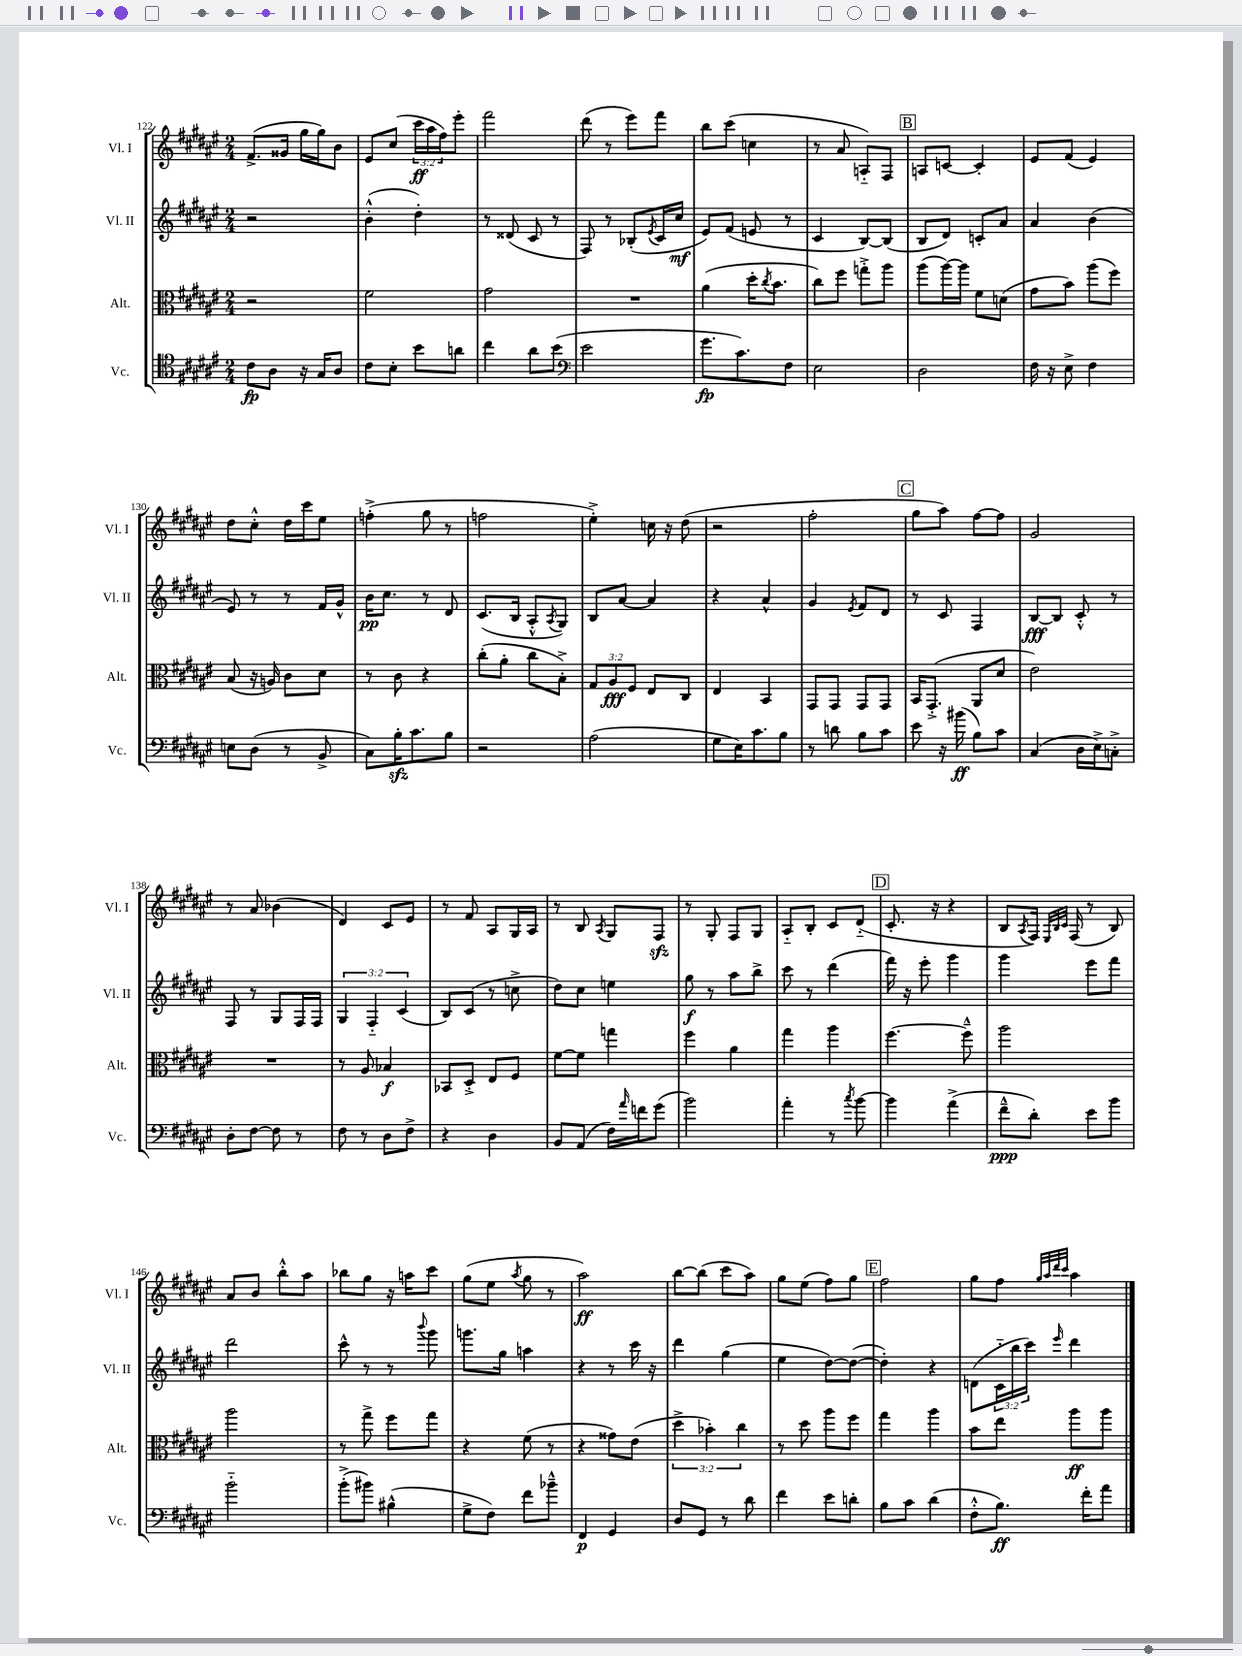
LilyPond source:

<<
\new StaffGroup <<
\new Staff = "s0" \with { instrumentName = "Vl. I" shortInstrumentName = "Vl. I" } {
    \clef treble \key fis \major \numericTimeSignature \time 2/4 \override Staff.TupletNumber.text = #tuplet-number::calc-fraction-text
    fis'8.->( gisis'16 gis''16 gis''16) b'8 |
    eis'8 cis''8( \tuplet 3/2 { cis'''16\ff ais''16 fis''16) } eis'''8-. |
    fis'''2 |
    dis'''8( r8 eis'''8) fis'''8 |
    b''8 cis'''8( c''4 |
    r8 ais'8 a8-_) fis8 |
    \mark \markup { \box "B" } a8 c'8~ c'4-. |
    eis'8 fis'8( eis'4) |
    dis''8 cis''8-.-^ dis''16 cis'''16 eis''8 |
    f''4-.->( gis''8 r8 |
    f''2 |
    eis''4-.->) c''16 r16 dis''8( |
    r2 |
    fis''2-. |
    \mark \markup { \box "C" } gis''8 ais''8) fis''8~ fis''8 |
    gis'2 |
    r8 ais'8 bes'4( |
    dis'4) cis'8 eis'8 |
    r8 fis'8 ais8 gis16 ais16 |
    r8 b8 \acciaccatura { ais8 } gis8 fis8\sfz |
    r8 gis8-. fis8 gis8 |
    ais8-_ b8-. cis'8 dis'8-_( |
    \mark \markup { \box "D" } cis'8.-. r16 r4 |
    b8 \acciaccatura { ais8 } fis16) \grace { eis32 b32 cis'32 } fis16( r8 b8) |
    ais'8 b'8 b''8-.-^ ais''8 |
    bes''8 gis''8 r16 a''16 cis'''8 |
    gis''8( eis''8 \acciaccatura { ais''8 } gis''8 r8 |
    ais''2\ff) |
    b''8~ b''8( cis'''8 ais''8) |
    gis''8 eis''8( fis''8) gis''8 |
    \mark \markup { \box "E" } fis''2 |
    gis''8 fis''8 \grace { gis''32 ais''32 dis'''32 cis'''32 } ais''4 \bar "|." |
}
\new Staff = "s1" \with { instrumentName = "Vl. II" shortInstrumentName = "Vl. II" } {
    \clef treble \key fis \major \numericTimeSignature \time 2/4 \override Staff.TupletNumber.text = #tuplet-number::calc-fraction-text
    r2 |
    b'4-.-^( dis''4-.) |
    r8 disis'8( cis'8 r8 |
    fis8) r8 bes8-.( \acciaccatura { eis'8 } cis'16 cis''16\mf |
    eis'8) fis'8( e'8 r8 |
    cis'4 b8~) b8( |
    \mark \markup { \box "B" } b8 dis'8) c'8-. ais'8 |
    ais'4 b'4( |
    eis'8) r8 r8 fis'16 gis'16-^ |
    b'16\pp cis''8. r8 dis'8 |
    cis'8.( b16 ais8-.-^ \acciaccatura { ais8 } gis8) |
    b8 ais'8~ ais'4 |
    r4 ais'4-^ |
    gis'4 \acciaccatura { eis'8 } fis'8 dis'8 |
    \mark \markup { \box "C" } r8 cis'8 fis4 |
    b8~\fff b8 cis'8-.-^ r8 |
    fis8 r8 gis8 fis16 fis16 |
    \tuplet 3/2 { gis4 fis4-_ cis'4( } |
    b8) cis'8( r8 c''8-> |
    dis''8) cis''8 e''4 |
    gis''8\f r8 ais''8 b''8-> |
    cis'''8 r8 dis'''4( |
    \mark \markup { \box "D" } fis'''16) r16 eis'''8-. gis'''4 |
    gis'''4 eis'''8 fis'''8 |
    dis'''2 |
    cis'''8-^ r8 r8 \appoggiatura { b'''8 } gis'''8 |
    g'''8. gis''16 a''4 |
    r4 r8 cis'''16 r16 |
    dis'''4 gis''4( |
    eis''4 dis''8~) dis''8~( |
    \mark \markup { \box "E" } dis''4-.) r4 |
    d'8( \tuplet 3/2 { cis'16-_ b''16 cis'''16) } \grace { eis'''16 } dis'''4 \bar "|." |
}
\new Staff = "s2" \with { instrumentName = "Alt." shortInstrumentName = "Alt." } {
    \clef alto \key fis \major \numericTimeSignature \time 2/4 \override Staff.TupletNumber.text = #tuplet-number::calc-fraction-text
    r2 |
    fis'2 |
    gis'2 |
    R2 |
    ais'4( dis''16-. \acciaccatura { cis''8 } b'8. |
    cis''8) fis''8 g''8-.-> ais''8 |
    \mark \markup { \box "B" } ais''8( ais''16~) ais''16 fis'8 d'8( |
    gis'8 b'8) ais''8( fis''8) |
    b8( r16 a16) cis'8 dis'8 |
    r8 cis'8 r4 |
    cis''8-.( ais'8-. cis''8 b8-.->) |
    \tuplet 3/2 { gis8 ais8\fff fis8 } eis8 cis8 |
    eis4 b,4 |
    gis,8 gis,8 gis,8 gis,8 |
    \mark \markup { \box "C" } b,16 gis,8.-.->( ais,8 dis'8 |
    eis'2) |
    R2 |
    r8 ais8 bes4\f |
    bes,8 dis8-.-> eis8 fis8 |
    fis'8~ fis'8 g''4 |
    fis''4 ais'4 |
    gis''4 ais''4 |
    \mark \markup { \box "D" } fis''4.~ fis''8---^ |
    ais''2 |
    ais''2 |
    r8 gis''8-> fis''8 gis''8 |
    r4 fis'8( r8 |
    r4 gisis'8) eis'8( |
    \tuplet 3/2 { dis''4-> bes'4-.) cis''4 } |
    r8 dis''8 ais''8 fis''8 |
    \mark \markup { \box "E" } gis''4 ais''4 |
    b'8 eis''8 ais''8\ff ais''8 \bar "|." |
}
\new Staff = "s3" \with { instrumentName = "Vc." shortInstrumentName = "Vc." } {
    \clef tenor \key fis \major \numericTimeSignature \time 2/4
    cis'8\fp ais8 r16 gis16 ais8 |
    cis'8 b8-. b'8 a'8 |
    cis''4 ais'8 b'8( |
    \clef bass eis'2 |
    gis'8.\fp cis'8.) fis8 |
    eis2 |
    \mark \markup { \box "B" } dis2 |
    fis16 r16 eis8-> fis4 |
    e8 dis8( r8 b,8-> |
    cis8) b16-.\sfz cis'8. b8 |
    r2 |
    ais2( |
    gis8 eis16) cis'8. b8 |
    r8 d'8 b8 cis'8 |
    \mark \markup { \box "C" } eis'8 r16 bis'16\ff( b8) cis'8 |
    cis4( dis16 eis16->) c8-.-> |
    dis8-. fis8~ fis8 r8 |
    fis8 r8 dis8 fis8-> |
    r4 dis4 |
    b,8 ais,8( fis16) \grace { ais'16 } f'16 gis'8( |
    b'2) |
    ais'4-. r8 \acciaccatura { cis''8 } b'8~ |
    \mark \markup { \box "D" } b'4 ais'4->( |
    fis'8---^\ppp dis'8-.) eis'8 b'8 |
    b'2-_ |
    b'8-.->( bis'8) bis4-^( |
    gis8-> fis8) fis'8 bes'8---^ |
    fis,4\p gis,4 |
    dis8 gis,8 r8 dis'8 |
    fis'4 eis'8 d'8-. |
    \mark \markup { \box "E" } b8 cis'8 dis'4( |
    fis8-.-^ b8.\ff) fis'16-. ais'8 \bar "|." |
}
>>
>>
\layout { \context { \Score currentBarNumber = #122 } }
